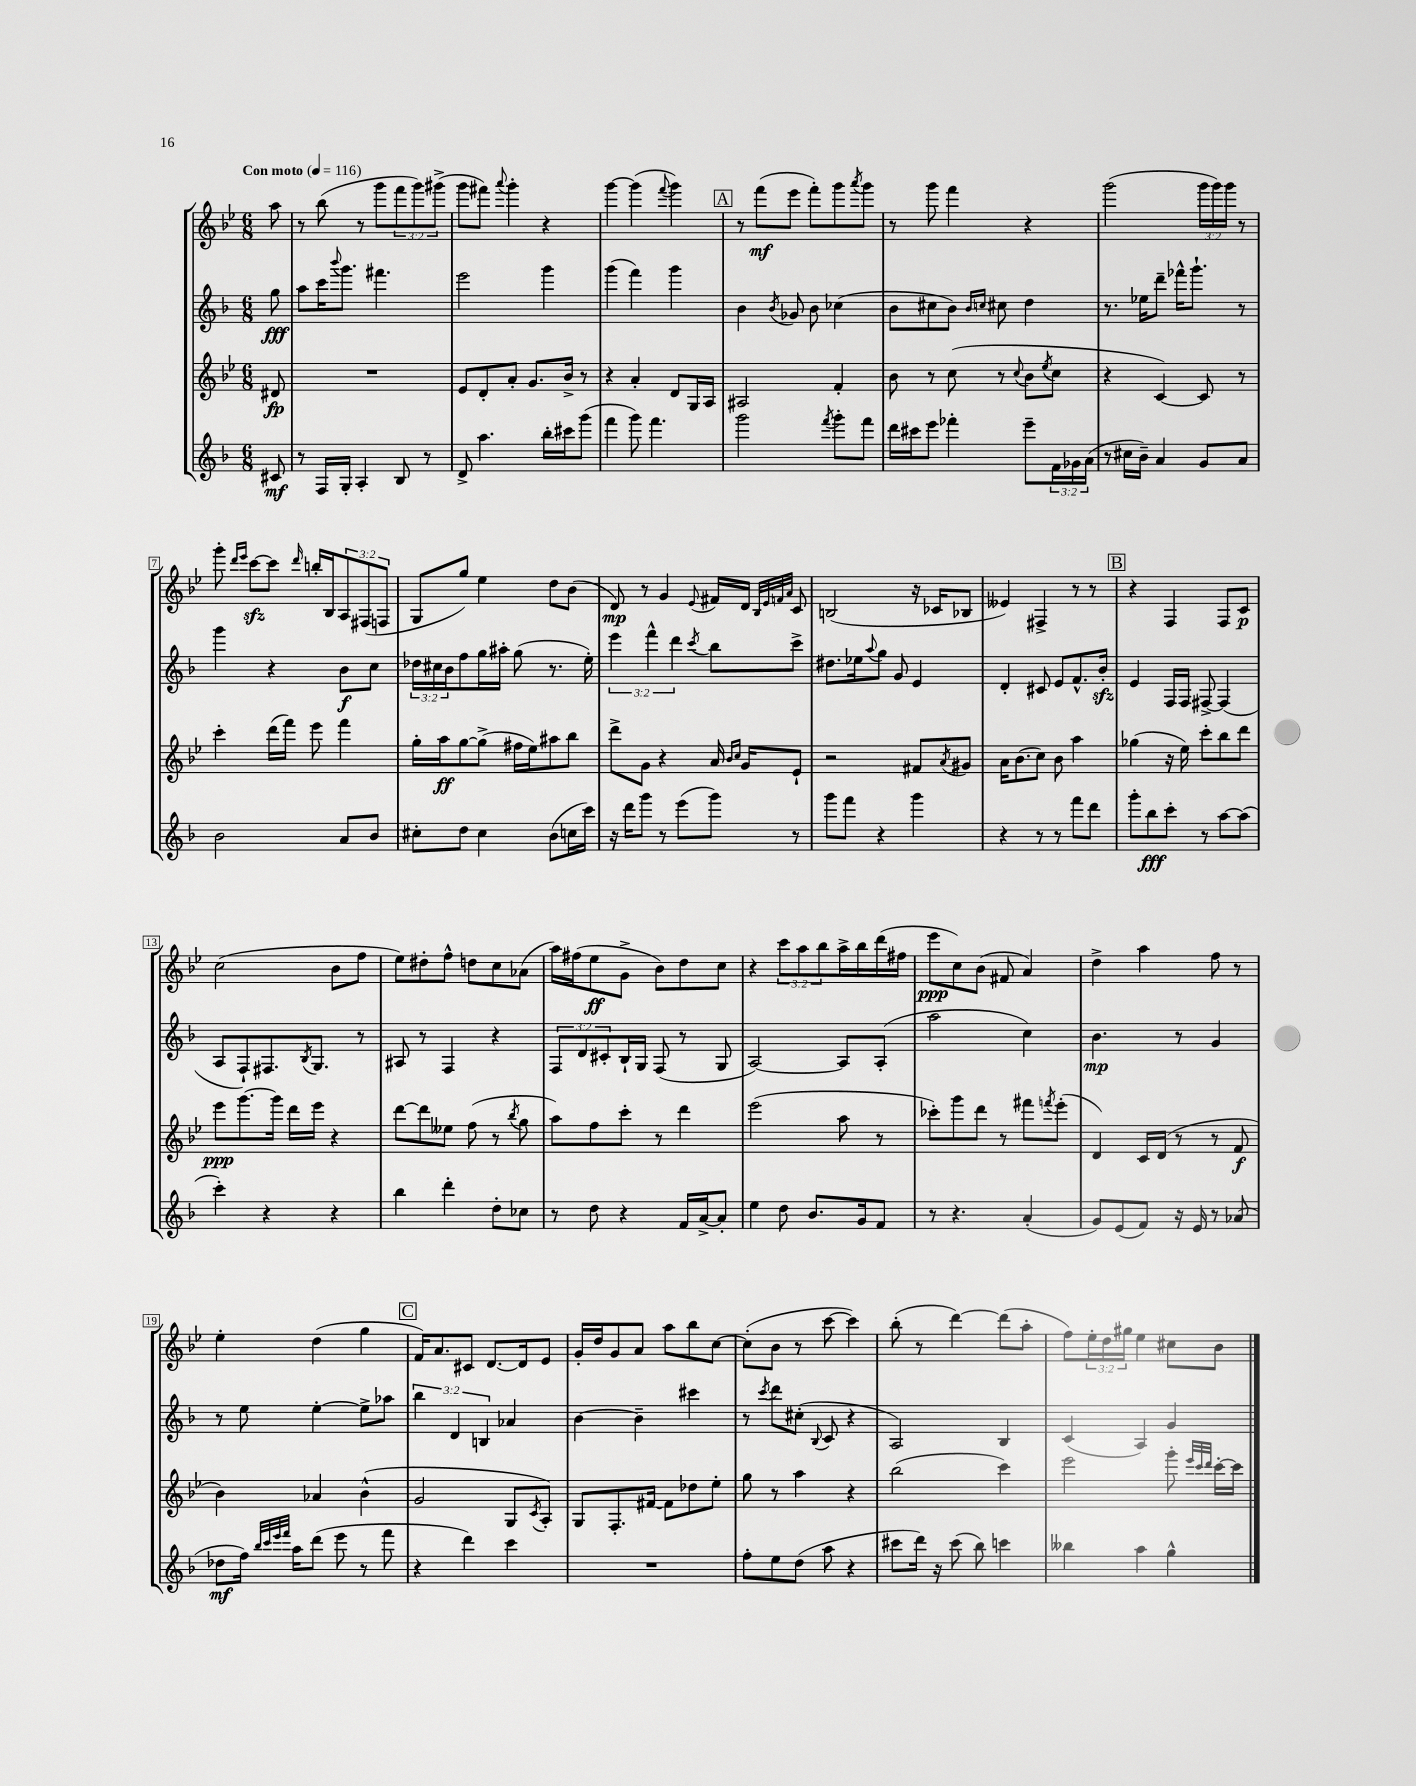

**kern	**kern	**kern	**kern
*staff4	*staff3	*staff2	*staff1
*clefG2	*clefG2	*clefG2	*clefG2
*k[b-]	*k[b-e-]	*k[b-]	*k[b-e-]
*M6/8	*M6/8	*M6/8	*M6/8
*MM116	*MM116	*MM116	*MM116
8c#/	8d#/	8gg\	8aa\
=	=	=	=
8r	2.r	8aa\L	8r
16F/LL	.	16ccc\K	(8bb-\
.	.	8qqbbb-/	.
16G'/JJ	.	8.ggg\J	.
4A'/	.	.	8r
.	.	4.fff#\	8ggg\L
8B-/	.	.	12fff\
.	.	.	12ggg\)
8r	.	.	.
.	.	.	(12ggg#^\J
=	=	=	=
8d^/	8e-/L	2eee\	8ggg\L
4.aa\	8d'/	.	8fff#\J)
.	.	.	8qqaaa/
.	8a'/J	.	4ggg'\
.	8.g/L	.	.
16bb-'\LL	.	4ggg\	4r
16ccc#\J	16b-^/Jk	.	.
(8ggg\J	8r	.	.
=	=	=	=
4fff\	4r	(4ggg\	[4ggg\
8ggg\)	4a'/	4fff\)	(4ggg\]
4.fff\	.	.	.
.	.	.	8qqfff/
.	8d/L	4ggg\	4ggg\)
.	16G/L	.	.
.	16A/JJ	.	.
=	=	=	=
2ggg\	2A#/	4b-\	8r
.	.	.	(8fff\L
.	.	8qb-/	.
.	.	8g-/	8eee-\J
.	.	8b-\	8fff'\L)
8qfff/	.	.	.
8ggg'\L	4f'/	(4cc-\	8ggg\
.	.	.	8qaaa/
8fff\J	.	.	8ggg\J
=	=	=	=
16ddd\LL	8b-\	8b-\L	8r
16ccc#\J	.	.	.
8eee\J	8r	8cc#\	8ggg\
4fff-'\	(8cc\	8b-\J)	4fff\
.	.	16qqb-/LL	.
.	.	16qqcc/JJ	.
.	8r	8cc#\	.
.	8qqcc/	.	.
8eee~\L	8b-\L	4dd\	4r
.	8qee-/	.	.
24f\L	8cc\J	.	.
24g-\	.	.	.
(24a\JJ	.	.	.
=	=	=	=
8r	4r	8.r	(2ggg\
16cc#\LL	.	.	.
16b-~\JJ)	.	16ee-\LK	.
4a/	[4c/)	8ddd~\J	.
.	.	16fff-^^\LK	.
.	.	8.ggg`\J	.
8g/L	8c/]	.	24ggg\LL
.	.	.	24ggg\)
.	.	.	24ggg\JJ
8a/J	8r	8r	8r
=	=	=	=
2b-\	4ccc'\	4ggg\	8ggg'\
.	.	.	16qqddd/LL
.	.	.	16qqeee-/JJ
.	.	.	[8ccc\L
.	(16ddd\LL	4r	8ccc\]J
.	16fff\JJ)	.	.
.	.	.	16qqddd/
.	8eee-\	.	16bb'/LL
.	.	.	16B-/J
8a/L	4fff\	8b-\L	12A/
.	.	.	(12F#/
8b-/J	.	8cc\J	.
.	.	.	12F/J
=	=	=	=
8cc#'\L	16gg'\LL	24dd-\LL	8G/L
.	.	24cc#\	.
.	16aa\J	.	.
.	.	24b-\J	.
8dd\J	[8gg\	8ff\	8gg/J)
4cc#\	(8gg^\]J	16gg\L	4ee-\
.	.	16aa#'\JJ	.
.	16ff#\LL	(8gg\	.
.	16ee-\J)	.	.
(8b-\L	8aa#\	8.r	8dd\L
16cc\L	8bb-\J	.	(8b-\J
16ccc\JJ)	.	16ee'\)	.
=	=	=	=
16r	8ddd^\L	6eee\	8d/)
16ddd\LK	.	.	.
8ggg\J	8g\J	.	8r
.	.	6fff^^\	.
8r	4r	.	4g/
.	.	6ddd\	.
(8eee\L	.	.	.
.	.	8qccc/	8qqe-/
8ggg\J)	16a/	8bb-\L	16f#/LL
.	16qqb-/LL	.	.
.	16qqcc/JJ	.	.
.	16g/LK	.	16d/JJ
.	.	.	32qqB-/LLL
.	.	.	32qqe-/
.	.	.	32qqf/
.	.	.	32qqa/JJJ
8r	8e-`/J	8ccc^\J	8c/
=	=	=	=
8ggg\L	2r	8.dd#\L	(2B/
8fff\J	.	.	.
.	.	16ee-\k	.
.	.	8qqaa/	.
4r	.	8gg\J	.
.	.	8g/	.
4ggg\	8f#/L	4e/	16r
.	.	.	16c-/LK
.	8qa/	.	.
.	8g#/J	.	8B-/J
=	=	=	=
4r	16a\LK	4d'/	4e--/)
.	(8.b-\	.	.
8r	8cc\J)	8c#/	4F#^/
8r	8b-\	8e/L	.
8fff\L	4aa\	8.f^^/	8r
8ddd\J	.	.	8r
.	.	16b-'/Jk	.
=	=	=	=
8ggg'\L	(4gg-\	4e/	4r
8bb-\	.	.	.
8ccc'\J	16r	16F/LL	4F/
.	16ee-\)	16F/JJ	.
8r	8ccc'\L	[8F#^/	.
[8aa\L	8bb-\	(4F#/]	8F/L
(8aa\]J	8ddd\J	.	8c/J
=	=	=	=
4ccc'\)	8eee-\L	8A/L	(2cc\
.	[8.ggg\	8F`/)	.
4r	.	8.F#/	.
.	16ggg\]Jk	.	.
.	16ddd\LL	.	.
.	.	8qB-/	.
.	16eee-\JJ	8.G/J	.
4r	4r	.	8b-\L
.	.	8r	8ff\J
=	=	=	=
4bb-\	[8ddd\L	8A#/	8ee-\L)
.	8ddd\]	8r	8dd#'\
4ddd'\	8ee--\J	4F/	8ff^^\J
.	(8ff\	.	8dd\L
8dd'\L	8r	4r	8cc\
.	8qbb-/	.	.
8cc-\J	8gg\	.	(8a-\J
=	=	=	=
8r	8aa\L)	12F/L	16aa\LL)
.	.	.	(16ff#\J
.	.	12d/	.
8dd\	8ff\	.	8ee-\
.	.	12c#'/	.
4r	8ccc'\J	16B-`/L	8g^\J
.	.	16G/JJ	.
.	8r	(8F/	8b-\L)
16f/LL	4ddd\	8r	8dd\
[16a^/J	.	.	.
8a'/]J	.	8G/	8cc\J
=	=	=	=
4ee\	(2eee-\	[2A/)	4r
8dd\	.	.	12ccc\L
.	.	.	12aa\
8.b-/L	.	.	.
.	.	.	12bb-\
.	8aa\	8A/]L	16aa^\L
16g/k	.	.	16bb-\
8f/J	8r	(8A'/J	(16ddd\
.	.	.	16ff#\JJ
=	=	=	=
8r	8ccc-'\L)	2aa\	8eee-\L
4.r	8ggg\	.	8cc\)
.	8ddd\J	.	(8b-\J
.	8r	.	8f#/
(4a'/	8fff#\L	4cc\)	4a/)
.	8qfff/	.	.
.	(8eee-'\J	.	.
=	=	=	=
8g/L)	4d/)	4.b-\	4dd^\
(8e/	.	.	.
8f/J)	16c/LL	.	4aa\
.	(16d/JJ	.	.
16r	8r	8r	.
16e/	.	.	.
8r	8r	4g/	8ff\
(8a-/	8f/	.	8r
=	=	=	=
8dd-\L	4b-\)	8r	4ee-'\
16ff\Jk)	.	8ee\	.
32qqbb-/LLL	.	.	.
32qqccc/	.	.	.
32qqeee/	.	.	.
32qqfff/JJJ	.	.	.
16aa\LK	.	.	.
(8ddd\J	4a-/	[4ee'\	(4dd\
8eee\	.	.	.
8r	(4b-^^\	8ee^\]L	4gg\
8fff\	.	8aa-\J	.
=	=	=	=
4r	2g/	6bb-\	16f/LK)
.	.	.	8.a/
.	.	6d/	.
4ddd\)	.	.	8c#/J
.	.	6B/	.
.	.	.	[8.d/L
4ccc\	8G/L	4a-/	.
.	.	.	16d/]k
.	8qc/	.	.
.	8A'/J)	.	8e-/J
=	=	=	=
2.r	8G/L	[4b-\	16g'/LL
.	.	.	16dd/J
.	8.F'/	.	8g/
.	.	4b-~\]	8a/J
.	[16f#/Jk	.	.
.	8f#\]L	.	8aa\L
.	8dd-\	4ccc#\	8bb-\
.	8ee-'\J	.	[8cc\J
=	=	=	=
8ff'\L	8gg\	8r	(8cc'\]L
.	.	8qccc/	.
8ee\	8r	8ddd\L	8b-\J
(8dd\J	4aa\	(8cc#'\J	8r
.	.	8qqB-/	.
8aa\	.	8c/	[8ccc\
4r	4r	4r	4ccc\])
=	=	=	=
8ccc#\L	(2bb-\	2A/)	(8bb-'\
16ddd\Jk)	.	.	8r
16r	.	.	.
(8ccc#\	.	.	[4ddd\)
8bb-\)	.	.	.
4ccc\	4ccc\)	4B-/	(8ddd\]L
.	.	.	8aa'\J
=	=	=	=
4bb--\	2eee-\	(4c/	8ff\L)
.	.	.	24ee-'\L
.	.	.	24dd\
.	.	.	24gg#\JJ
4aa\	.	4A/)	4ee-\
4gg^^\	8ggg'\	4g/	8cc#\L
.	32qqeee-/LLL	.	.
.	32qqccc/	.	.
.	32qqddd/JJJ	.	.
.	[16ccc'\LL	.	8b-\J
.	16ccc\]JJ	.	.
==	==	==	==
*-	*-	*-	*-
